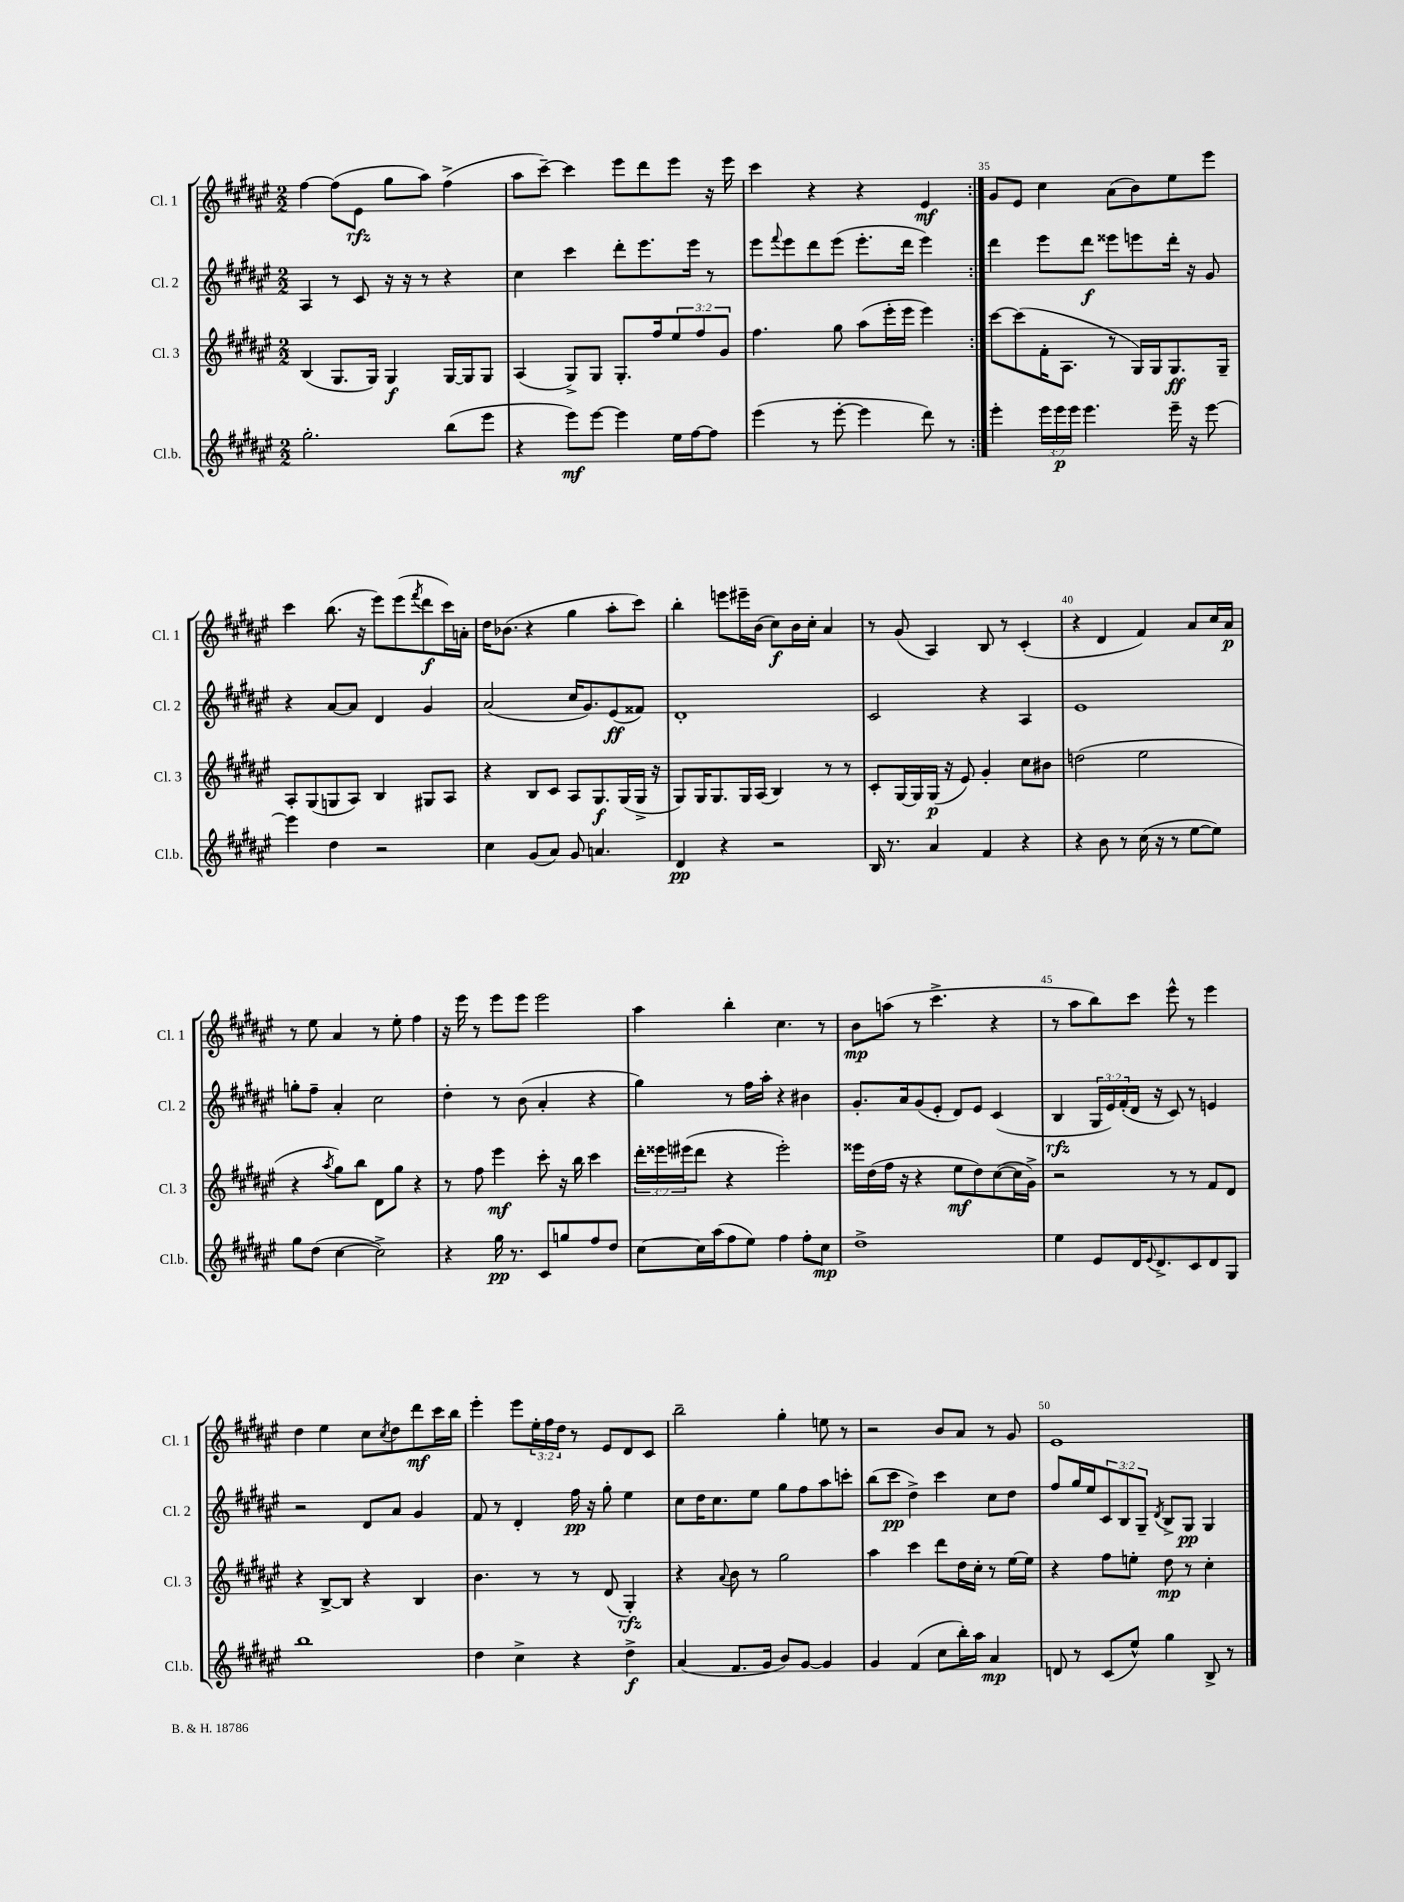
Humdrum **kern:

**kern	**kern	**kern	**kern
*staff4	*staff3	*staff2	*staff1
*clefG2	*clefG2	*clefG2	*clefG2
*k[f#c#g#d#a#e#]	*k[f#c#g#d#a#e#]	*k[f#c#g#d#a#e#]	*k[f#c#g#d#a#e#]
*M2/2	*M2/2	*M2/2	*M2/2
2.gg#'\	(4B/	4A#/	[4ff#\
.	8.G#/L	8r	(8ff#\]L
.	.	8c#/	8e#\J
.	16G#/Jk)	.	.
.	4G#/	16r	8gg#\L
.	.	16r	.
.	.	8r	8aa#\J)
(8bb\L	[16G#/LL	4r	(4ff#^\
.	16G#/]J	.	.
8eee#\J	8G#/J	.	.
=	=	=	=
4r	(4A#/	4cc#\	8aa#\L
.	.	.	[8ccc#~\J)
8eee#\L)	8G#^/L)	4ccc#\	4ccc#\]
[8eee#\J	8G#/J	.	.
4eee#\]	8.G#'/L	8ddd#'\L	8eee#\L
.	.	8.eee#\	8ddd#\
.	16ff#/k	.	.
16ee#\LL	12ee#/	.	8eee#\J
[16ff#\J	.	16eee#\Jk	.
.	12ff#/	.	.
8ff#\]J	.	8r	16r
.	12g#/J	.	.
.	.	.	16eee#\
=	=	=	=
(4eee#\	4.ff#\	8eee#\L	4ccc#\
.	.	8qqfff#/	.
.	.	8eee#\	.
8r	.	8ddd#\	4r
[8eee#'\	8gg#\	(8eee#\J	.
4eee#\]	(8aa#\L	8.eee#'\L	4r
.	16eee#'\L	.	.
.	16eee#\JJ	16ddd#\Jk	.
8ddd#\)	4eee#\)	4eee#\)	4e#/
8r	.	.	.
=:|!	=:|!	=:|!	=:|!
4eee#'\	[8ccc#\L	4ddd#\	8g#/L
.	(8ccc#\]	.	8e#/J
24eee#\LL	16f#'\K	8eee#\L	4cc#\
24eee#\	.	.	.
.	8.A#\J	.	.
24eee#\JJ	.	.	.
4.eee#\	.	8ddd#\J	.
.	8r	8eee##\L	(8a#\L
.	16G#/LL)	8eee\	8b\)
.	16G#/J	.	.
16eee#~\	8.G#/	16ddd#'\Jk	8ee#\
16r	.	16r	.
[8eee#\	.	8g#/	8eee#\J
.	16G#~/Jk	.	.
=	=	=	=
4eee#\]	8A#'/L	4r	4ccc#\
.	(8G#/	.	.
4dd#\	8G/	[8a#/L	(8.bb\
.	8A#/J)	8a#/]J	.
.	.	.	16r
2r	4B/	4d#/	8eee#\L)
.	.	.	(8eee#\
.	.	.	8qfff#/
.	8G#/L	4g#/	8ddd#\
.	8A#/J	.	16ccc#\L)
.	.	.	16a'\JJ
=	=	=	=
4cc#\	4r	(2a#/	16dd#\LK
.	.	.	(8.b-\J
(8g#/L	8B/L	.	4r
8a#/J)	8c#/J	.	.
8g#/	8A#/L	16cc#/LK	4gg#\
.	.	8.g#/)	.
4.a/	8.G#/	.	.
.	.	(8e#/	8aa#'\L
.	(16G#/L	.	.
.	16G#^/JJ	8f##/J)	8ccc#\J)
.	16r	.	.
=	=	=	=
4d#/	8G#/L)	1d#'	4bb'\
.	16G#/K	.	.
.	8.G#/	.	.
4r	.	.	8eee\L
.	16G#/L	.	16eee#~\L
.	(16A#/JJ	.	(16b\JJ
2r	4B/)	.	8cc#\L)
.	.	.	16b\L
.	.	.	16cc#'\JJ
.	8r	.	4a#/
.	8r	.	.
=	=	=	=
16B/	8c#'/L	2c#/	8r
8.r	.	.	.
.	[16G#/L	.	(8g#/
.	16G#/]	.	.
4a#/	(16G#/JJ	.	4A#/)
.	16r	.	.
.	8e#/)	.	.
4f#/	4g#'/	4r	8B/
.	.	.	8r
4r	8cc#\L	4A#/	(4c#'/
.	8b#\J	.	.
=	=	=	=
4r	(2dd\	1e#	4r
8b\	.	.	4d#/
8r	.	.	.
(16cc#\	2ee#\	.	4f#/)
16r	.	.	.
8r	.	.	.
[8ee#\L	.	.	8a#/L
8ee#\]J)	.	.	16cc#/L
.	.	.	16a#/JJ
=	=	=	=
8gg#\L	4r	8gg'\L	8r
(8dd#\J	.	8ff#~\J	8ee#\
.	8qaa#/	.	.
[4cc#\	8gg#\L)	4a#'/	4a#/
.	8bb\J	.	.
2cc#^\])	8d#\L	2cc#\	8r
.	8gg#\J	.	8ee#'\
.	4r	.	4ff#\
=	=	=	=
4r	8r	4dd#'\	16r
.	.	.	16eee#\
.	8ff#\	.	8r
16gg#\	4eee#\	8r	8eee#\L
8.r	.	.	.
.	.	(8b\	8eee#\J
8c#/L	8ccc#'\	4a#'/	2eee#\
8gg/	16r	.	.
.	16bb\	.	.
8ff#/	4ccc#\	4r	.
8dd#/J	.	.	.
=	=	=	=
[8cc#\L	24ddd#'\LL	4gg#\)	4aa#\
.	24eee##\	.	.
.	(24eee#\J	.	.
16cc#\]L	8ddd#\J	.	.
(16aa#\J	.	.	.
8ff#\	4r	8r	4bb'\
8ee#\J)	.	16ff#\LL	.
.	.	16aa#'\JJ	.
4ff#\	2eee#'\)	4r	4.cc#\
8ff#'\L	.	4b#\	.
8cc#\J	.	.	8r
=	=	=	=
1dd#^	16eee##\LL	8.g#'/L	8b\L
.	(16dd#\	.	.
.	16ff#\JJ	.	(8aa\J
.	16r	16a#/k	.
.	4r	(8g#/	8r
.	.	8e#'/J	4.ccc#^\
.	8ee#\L	8d#/L)	.
.	8dd#\)	8e#/J	.
.	([8cc#\	(4c#/	4r
.	16cc#\]L	.	.
.	16g#^\JJ)	.	.
=	=	=	=
4ee#\	2r	4B/	8r
.	.	.	8aa#\L
8e#/L	.	24G#/LL	8bb\)
.	.	24e#/)	.
.	.	(24f#'/	.
16d#/K	.	16d#/JJ	8ccc#\J
8qqe#/	.	.	.
8.d#^/	.	16r	.
.	8r	8c#/)	8eee#^^\
8c#/	8r	8r	8r
8d#/	8f#/L	4e/	4eee#\
8G#/J	8d#/J	.	.
=	=	=	=
1bb	4r	2r	4dd#\
.	[8B^/L	.	4ee#\
.	8B/]J	.	.
.	4r	8d#/L	8cc#\L
.	.	.	8qcc#/
.	.	8a#/J	8dd#\
.	4B/	4g#/	8ddd#\
.	.	.	16ccc#\L
.	.	.	16bb\JJ
=	=	=	=
4dd#\	4.b\	8f#/	4eee#'\
.	.	8r	.
4cc#^\	.	4d#'/	8eee#\L
.	8r	.	24ee#'\L
.	.	.	24ff#\
.	.	.	24dd#\JJ
4r	8r	16ff#\	8r
.	.	16r	.
.	(8d#/	8gg#'\	8e#/L
4dd#^\	4G#'/)	4ee#\	8d#/
.	.	.	8c#/J
=	=	=	=
(4a#/	4r	8cc#\L	2bb~\
.	.	16dd#\K	.
.	.	8.cc#\	.
.	8qqa#/	.	.
8.f#/L	8b\	.	.
.	8r	8ee#\J	.
16g#/Jk	.	.	.
8b/L)	2gg#\	8gg#\L	4gg#'\
[8g#/J	.	8ff#\	.
4g#/]	.	8aa#\	8ee\
.	.	8ccc'\J	8r
=	=	=	=
4g#/	4aa#\	(8bb\L	2r
.	.	8ccc#\J	.
(4f#/	4ccc#\	4dd#^\)	.
8cc#\L	8ddd#\L	4ccc#\	8b/L
16bb'\L)	16dd#\L	.	8a#/J
16aa#\JJ	16cc#'\JJ	.	.
4a#/	8r	8cc#\L	8r
.	[16ee#\LL	8dd#\J	8g#/
.	16ee#\]JJ	.	.
=	=	=	=
8d/	4r	8ff#/L	1e#
8r	.	16gg#/L	.
.	.	16ee#/J	.
(8c#/L	8ff#\L	12c#/	.
.	.	12B/	.
8ee#^^/J)	8ee'\J	.	.
.	.	12G#~/J	.
.	.	8qd#/	.
4gg#\	8dd#\	8B^/L	.
.	8r	8G#/J	.
8B^/	4cc#'\	4G#/	.
8r	.	.	.
==	==	==	==
*-	*-	*-	*-
